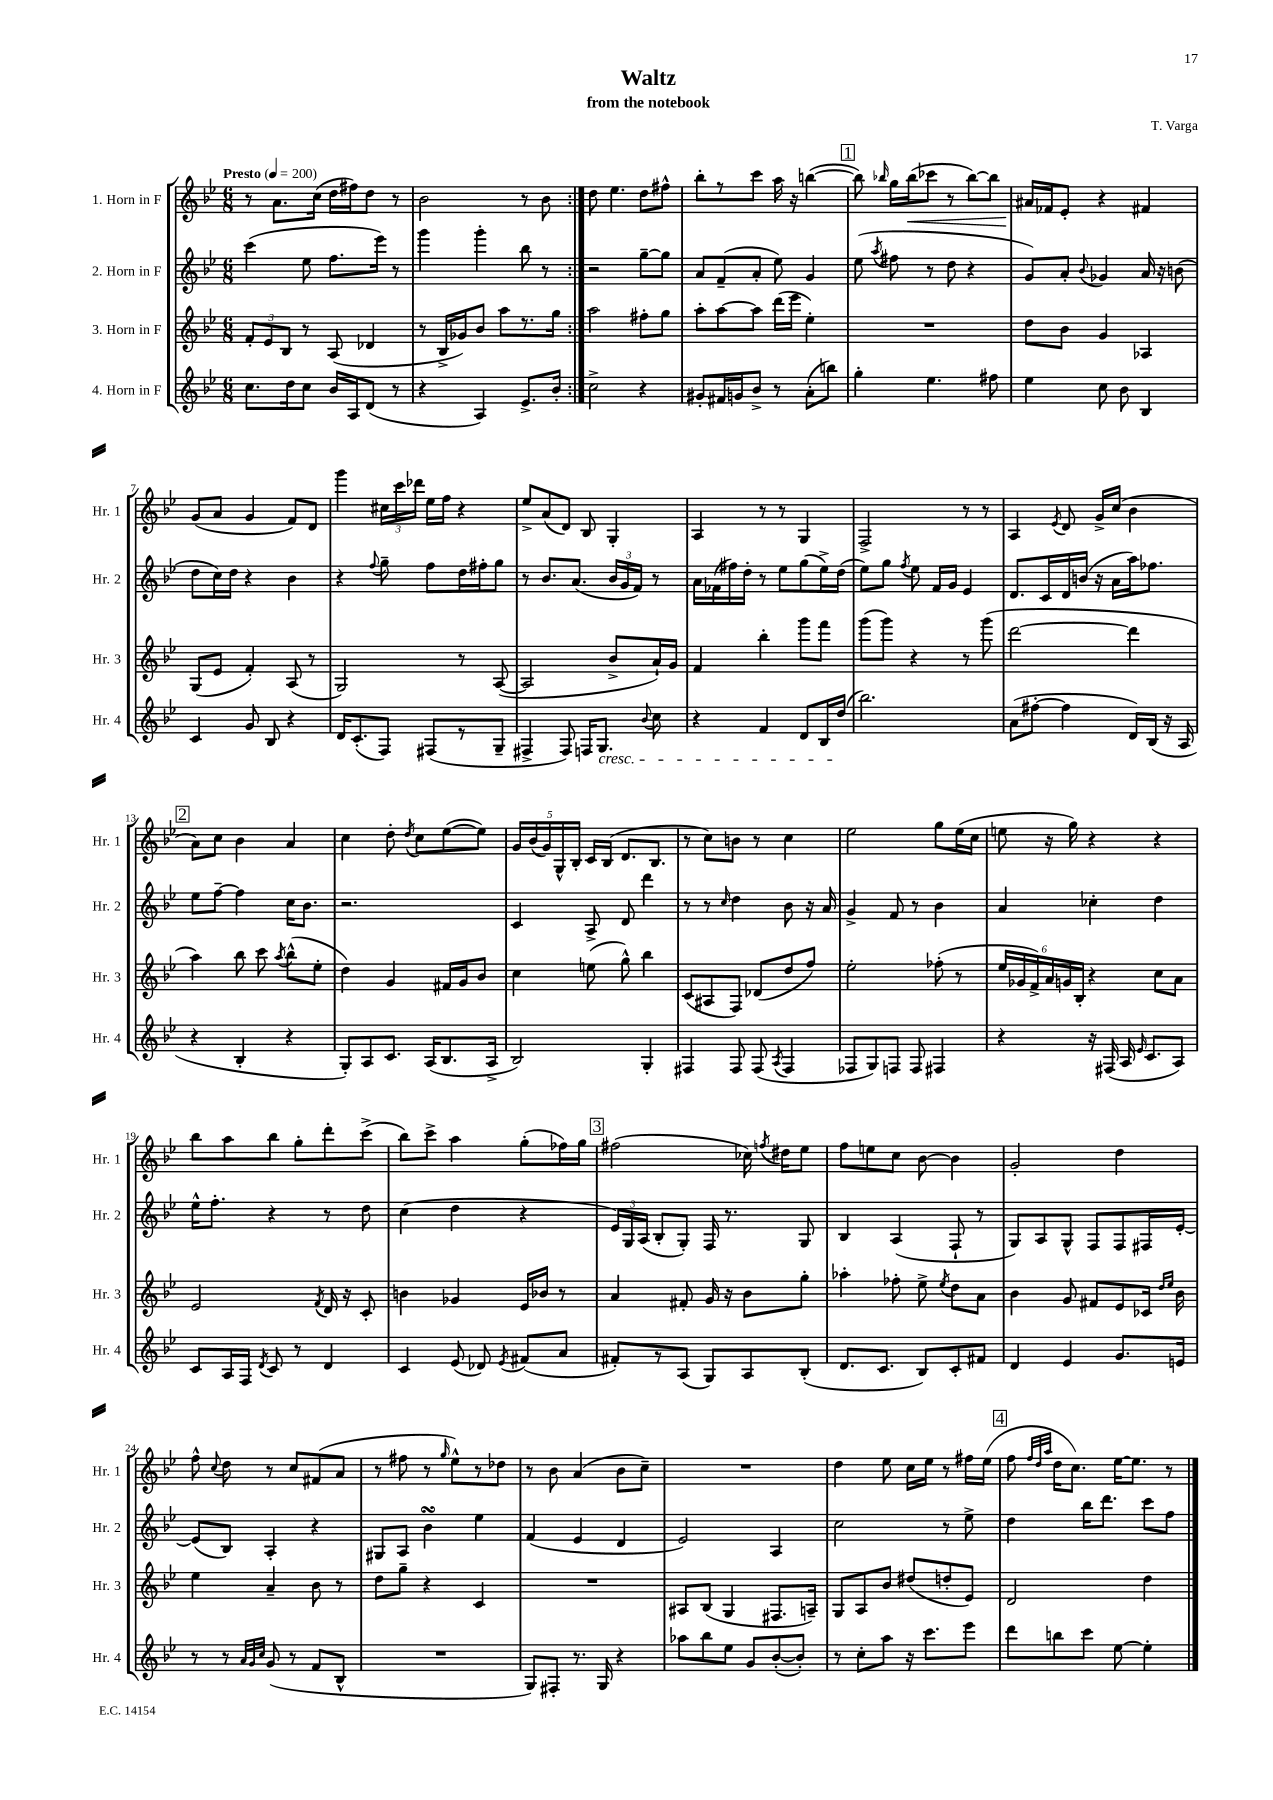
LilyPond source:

\header { title = "Waltz" composer = "T. Varga" subtitle = "from the notebook" }
<<
\new StaffGroup <<
\new Staff = "s0" \with { instrumentName = "1. Horn in F" shortInstrumentName = "Hr. 1" } {
    \clef treble \key bes \major \numericTimeSignature \time 6/8 \tempo "Presto" 4 = 200
    \autoBeamOff \repeat volta 2 { r8 a'8.[ c''16]( d''16[ fis''16) d''8] r8 |
    bes'2 r8 bes'8 | }
    d''8 ees''4. d''8[ fis''8]-^ |
    bes''8[-. r8 c'''8] a''16 r16 b''4~( |
    \mark \markup { \box "1" } b''8) \grace { bes''16 } g''16[ bes''16\<( ces'''8] r8 bes''8[~) bes''8] |
    ais'16[\! fes'16 ees'8]-. r4 fis'4 |
    g'8[( a'8] g'4 f'8[) d'8] |
    g'''4 \tuplet 3/2 { cis''16[ c'''16 des'''16] } ees''16[ f''16] r4 |
    ees''8[-> a'8( d'8]) bes8 g4-. |
    a4 r8 r8 g4 |
    f2-> r8 r8 |
    a4 \acciaccatura { ees'8 } d'8 g'16[-> c''16]( bes'4 |
    \mark \markup { \box "2" } a'8[) c''8] bes'4 a'4 |
    c''4 d''8-. \acciaccatura { d''8 } c''8[ ees''8~( ees''8]) |
    \tuplet 5/4 { g'16[ bes'16( g'16) g16-^ bes16]-. } c'16[ bes16]( d'8.[ bes8.] |
    r8 c''8[) b'8] r8 c''4 |
    ees''2 g''8[ ees''16( c''16] |
    e''8 r16 g''16) r4 r4 |
    bes''8[ a''8 bes''8] g''8[-. d'''8-. c'''8]->( |
    bes''8[) c'''8]-> a''4 g''8[-.( fes''16) g''16] |
    \mark \markup { \box "3" } fis''2( ces''16) \acciaccatura { f''8 } dis''16[ ees''8] |
    f''8[ e''8 c''8] bes'8~ bes'4 |
    g'2-. d''4 |
    f''8-^ \appoggiatura { c''8 } d''8 r8 c''8[ fis'8( a'8] |
    r8 fis''8 r8 \grace { g''16 } ees''8[-^) r8 des''8] |
    r8 bes'8 a'4( bes'8[ c''8]--) |
    R2. |
    d''4 ees''8 c''16[ ees''16] r8 fis''16[ ees''16]( |
    \mark \markup { \box "4" } f''8 \grace { f''32[ d''32 a''32] } d''16[ c''8.]) ees''16[~ ees''8.] r8 \bar "|." |
}
\new Staff = "s1" \with { instrumentName = "2. Horn in F" shortInstrumentName = "Hr. 2" } {
    \clef treble \key bes \major \numericTimeSignature \time 6/8
    \autoBeamOff \repeat volta 2 { c'''4( ees''8 f''8.[ ees'''16]) r8 |
    g'''4 g'''4-. bes''8 r8 | }
    r2 g''8[~-- g''8] |
    a'8[ f'8--( a'8]-. ees''8) g'4 |
    \mark \markup { \box "1" } ees''8( \acciaccatura { a''8 } fis''8 r8 d''8 r4 |
    g'8[) a'8]-. \appoggiatura { bes'8 } ges'4 a'16 r16 b'8( |
    d''8[ c''16) d''16] r4 bes'4 |
    r4 \appoggiatura { f''8 } g''8-- f''8[ d''16 fis''16-. g''8] |
    r8 bes'8.[ a'8.]( \tuplet 3/2 { bes'16[ g'16 f'16]) } r8 |
    a'16[ fes'16( fis''16) d''16]-. r8 ees''8[ g''8( ees''16->) d''16]( |
    ees''8[) g''8] \acciaccatura { f''8 } ees''8 f'16[ g'16] ees'4 |
    d'8.[ c'16 d'16 b'16]( r16 a'16[ a''16) fes''8.] |
    \mark \markup { \box "2" } ees''8[ f''8]~-- f''4 c''16[ bes'8.] |
    r2. |
    c'4 a8-> d'8 d'''4 |
    r8 r8 \grace { c''16 } d''4 bes'8 r16 a'16 |
    g'4-> f'8 r8 bes'4 |
    a'4 ces''4-. d''4 |
    ees''16[-^ f''8.]-. r4 r8 d''8 |
    c''4( d''4 r4 |
    \mark \markup { \box "3" } \tuplet 3/2 { ees'16[) g16 a16]( } bes8[-. g8]-.) f16 r8. g8 |
    bes4 a4( f8-! r8 |
    g8[) a8 g8]-^ f8[ f8 fis16 ees'16]~-. |
    ees'8[( bes8]) a4-. r4 |
    gis8[ a8] bes'4\turn ees''4 |
    f'4( ees'4 d'4 |
    ees'2) a4 |
    c''2 r8 ees''8-> |
    \mark \markup { \box "4" } d''4 bes''16[ d'''8.] c'''8[ f''8] \bar "|." |
}
\new Staff = "s2" \with { instrumentName = "3. Horn in F" shortInstrumentName = "Hr. 3" } {
    \clef treble \key bes \major \numericTimeSignature \time 6/8
    \autoBeamOff \repeat volta 2 { \tuplet 3/2 { f'8[-. ees'8 bes8] } r8 a8( des'4 |
    r8 bes16[-> ges'16) bes'8] a''8[ r8. g''16] | }
    a''2 fis''8[-. g''8] |
    a''8[-. a''8~ a''8] d'''16[( ees'''16] ees''4-.) |
    \mark \markup { \box "1" } R2. |
    d''8[ bes'8] g'4 aes4 |
    g8[( ees'8] f'4-.) a8( r8 |
    g2) r8 a8~( |
    a2 bes'8[-> a'16-!) g'16] |
    f'4 bes''4-. g'''8[ f'''8] |
    g'''8[( g'''8]) r4 r8 g'''8( |
    d'''2~ d'''4 |
    \mark \markup { \box "2" } a''4) bes''8 c'''8 \acciaccatura { a''8 } bes''8[-^( ees''8]-. |
    d''4) g'4 fis'16[ g'16 bes'8] |
    c''4 e''8( g''8-^) bes''4 |
    c'8[( ais8 f8]) des'8[( d''8 f''8]) |
    ees''2-. fes''8-.( r8 |
    \tuplet 6/4 { ees''16[ ges'16 f'16->) a'16 g'16 bes16]-. } r4 c''8[ a'8] |
    ees'2 \acciaccatura { f'8 } d'16 r16 c'8-. |
    b'4 ges'4 ees'16[ bes'16] r8 |
    \mark \markup { \box "3" } a'4 fis'8-. g'16 r16 bes'8[ g''8]-. |
    aes''4-. fes''8-. ees''8-> \acciaccatura { ees''8 } d''8[ a'8] |
    bes'4 g'8 fis'8[ ees'8 ces'16] \grace { d''16[ ees''16] } bes'16 |
    ees''4 a'4-- bes'8 r8 |
    d''8[ g''8]-- r4 c'4 |
    R2. |
    ais8[ bes8]( g4 fis8.[ a16]--) |
    g8[ a8 bes'8] dis''8[( d''8-. ees'8]) |
    \mark \markup { \box "4" } d'2 d''4 \bar "|." |
}
\new Staff = "s3" \with { instrumentName = "4. Horn in F" shortInstrumentName = "Hr. 4" } {
    \clef treble \key bes \major \numericTimeSignature \time 6/8
    \autoBeamOff \repeat volta 2 { c''8.[ d''16 c''8] bes'16[ a16 d'8]( r8 |
    r4 a4) ees'8.[-> bes'16]-. | }
    c''2-> r4 |
    gis'8[-. fis'16 g'16 bes'8]-> r8 a'8[-.( b''8]) |
    \mark \markup { \box "1" } g''4-. ees''4. fis''8 |
    ees''4 c''8 bes'8 bes4 |
    c'4 g'8 bes8 r4 |
    d'16[ c'8.-.( f8]) fis8[( r8 g8]-- |
    fis4-> fis8) f16[ g8.]\cresc \appoggiatura { bes'8 } c''8 |
    r4 f'4 d'8[ bes16 d''16]\!( |
    bes''2.) |
    a'8[( fis''8]~-. fis''4 d'16[) bes16]( r16 a16 |
    \mark \markup { \box "2" } r4 bes4-. r4 |
    g8[-.) a8 c'8.] a16[( bes8. a16]-> |
    bes2) g4-. |
    fis4 fis8 fis8( \acciaccatura { a8 } fis4 |
    fes8[ g8) f8] f8 fis4 |
    r4 r16 fis16( a16 \grace { ees'16 } c'8.[ a8]) |
    c'8[ a16 f16] \acciaccatura { d'8 } c'8 r8 d'4 |
    c'4 ees'8( des'8) \acciaccatura { ees'8 } fis'8[( a'8] |
    \mark \markup { \box "3" } fis'8[-.) r8 a8]( g8[) a8 bes8]-.( |
    d'8.[ c'8.] bes8[) c'8-. fis'8] |
    d'4 ees'4 g'8.[ e'16] |
    r8 r8 \grace { a'32[ g'32 c''32] } g'8( r8 f'8[ bes8]-^ |
    R2. |
    g8[) fis8]-. r8. g16 r4 |
    aes''8[ bes''8 ees''8] g'8[ bes'8~-.( bes'8]-.) |
    r8 c''8[-. a''8] r16 c'''8.[ ees'''8] |
    \mark \markup { \box "4" } d'''8[ b''8 c'''8] ees''8~ ees''4-. \bar "|." |
}
>>
>>
